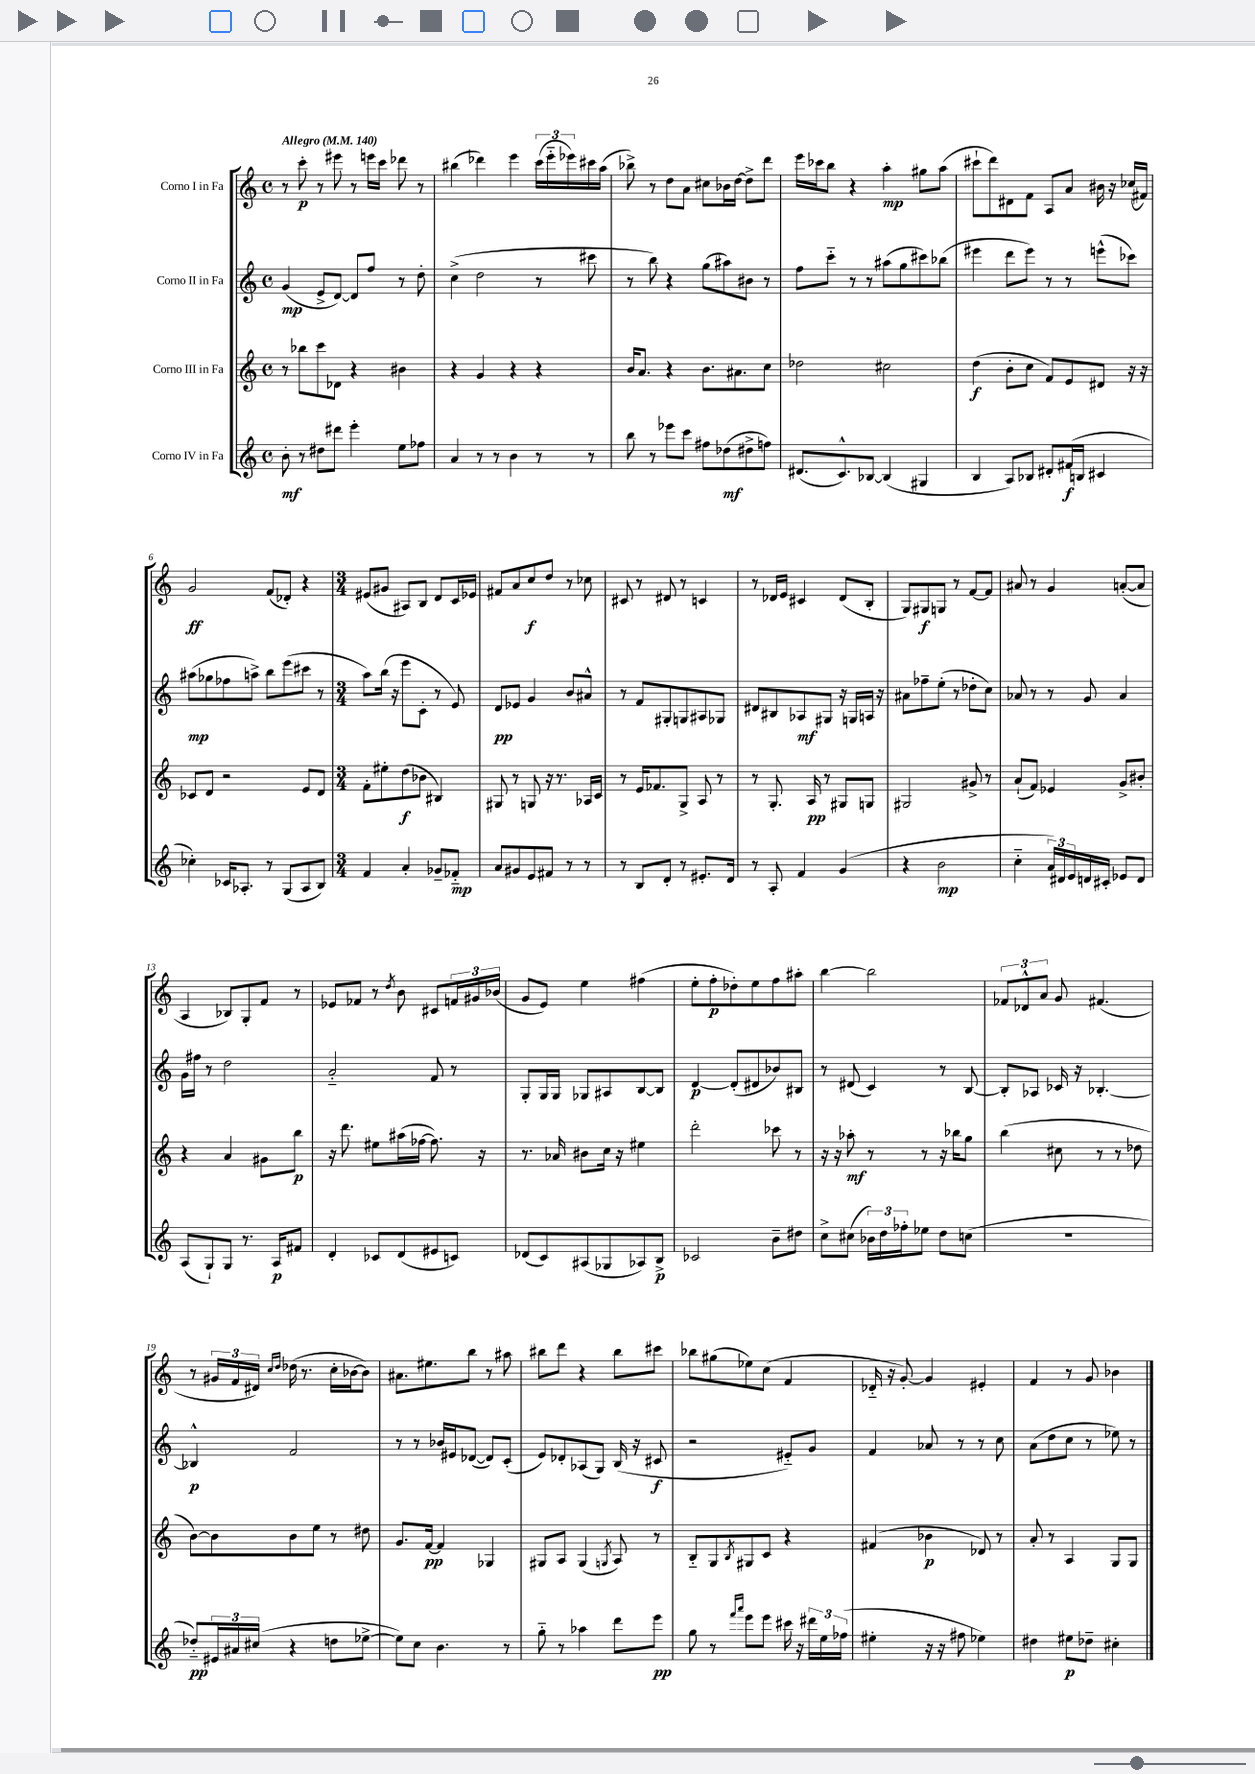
<<
\new StaffGroup <<
\new Staff = "s0" \with { instrumentName = "Corno I in Fa" } {
    \clef treble \key c \major \defaultTimeSignature \time 4/4 \tempo "Allegro" 4 = 140
    r8 c'''8-.\p r8 eis'''8 r8 e'''16 c'''16 des'''8 r8 |
    bis''4( des'''4) e'''4 \tuplet 3/2 { c'''16( e'''16-_ ees'''16) } cis'''16 a''16( |
    bes''8->) r8 d''8 a'8 cis''8 bes'16 d''16~ d''8-> d'''8 |
    e'''16 ces'''16 b''8 r4 a''4-.\mp gis''8 a''8( |
    cis'''8-! d'''8) dis'8 f'8 a8 a'8 bis'16 r16 ces''16( fis'16) |
    g'2\ff f'8( des'8-.) r4 |
    \numericTimeSignature \time 3/4 eis'8( gis'8 ais8) b8 d'8 c'16 ees'16 |
    fis'8 a'8 c''8\f d''8 r8 ces''8 |
    cis'8 r8 dis'8 r8 c'4 |
    r8 des'16 e'16 cis'4 des'8( b8-. |
    g8) gis8\f g8 r8 f'8~ f'8 |
    ais'8 r8 g'4 a'8~-.( a'8 |
    a4 bes8) g8-. f'8 r8 |
    ees'8 fes'8 r8 \acciaccatura { d''8 } b'8 cis'8 \tuplet 3/2 { f'16 gis'16 bes'16( } |
    g'8 e'8) e''4 fis''4( |
    e''8-. f''8-.\p des''8-.) e''8 f''8 ais''8-. |
    b''4~ b''2 |
    \tuplet 3/2 { fes'8 des'8-^ a'8 } g'8 fis'4.( |
    r8 \tuplet 3/2 { gis'16 f'16 dis'16) } \grace { c''16 d''16 } des''16( r8. c''16-. bes'16~ bes'8) |
    ais'8. eis''8. b''8 r8 ais''8 |
    bis''8 d'''8 r4 bis''8 cis'''8 |
    bes''8 gis''8( ees''8) c''8( f'4 |
    des'16-_ r16 g'8~-.) g'4 eis'4-. |
    f'4 r8 g'8 bes'4 \bar "|." |
}
\new Staff = "s1" \with { instrumentName = "Corno II in Fa" } {
    \clef treble \key c \major \defaultTimeSignature \time 4/4
    g'4\mp( e'8-> d'8~) d'8 f''8 r8 d''8-. |
    c''4->( d''2 r8 cis'''8 |
    r8 b''8) r4 g''8( ais''8) bis'8 r8 |
    f''8 c'''8-_ r8 r8 ais''8( g''8 cis'''8) bes''8( |
    eis'''4 d'''8 eis'''8) r8 r8 e'''8-^( ces'''8) |
    ais''8\mp( ges''8 fes''8 a''8->) b''8 e'''8( cis'''8 r8 |
    \numericTimeSignature \time 3/4 a''8) b''16( r16 e'''8 c'8-. r8 e'8) |
    d'8\pp ees'8 g'4 b'8 ais'8-^ |
    r8 f'8 gis8-. g8 ais8 ges8 |
    dis'8 bis8 aes8\mf gis8 r16 g16 a16 r16 |
    ais'8 fes''8-- e''8-.( r8 des''8-. c''8) |
    aes'8 r8 r8 g'8 aes'4 |
    g'16 fis''16 r8 d''2 |
    a'2-_ f'8 r8 |
    g8-. g16 g16 ges8 ais8 b8~ b8 |
    d'4~\p d'8-.( dis'8 bes'8) bis8 |
    r8 dis'8( c'4) r8 b8~ |
    b8-. aes8 ces'16 r16 bes4.~-. |
    bes4-^\p f'2 |
    r8 r8 bes'16 eis'16 des'8~( des'8) c'8-.( |
    e'8) des'8-. aes8( g8) b16( r16 cis'8\f |
    r2 eis'8-_) g'8 |
    f'4 aes'8 r8 r8 c''8 |
    a'8( d''8 c''8 r8 ees''8) r8 \bar "|." |
}
\new Staff = "s2" \with { instrumentName = "Corno III in Fa" } {
    \clef treble \key c \major \defaultTimeSignature \time 4/4
    r8 bes''8 c'''8 des'8 r4 bis'4 |
    r4 g'4 r4 r4 |
    b'16 a'8. r4 b'8. ais'8. c''8 |
    des''2 cis''2 |
    d''4\f( b'8-. c''8 f'8) e'8 dis'8 r16 r16 |
    ces'8 d'8 r2 e'8 d'8 |
    \numericTimeSignature \time 3/4 f'8-. eis''8-. d''8\f( bes'8 bis4) |
    gis8 r8 g8 r16 r8. aes16 c'16 |
    r8 e'16 fes'8. g8-> a8 r8 |
    r8 g8.-. a16\pp r8 gis8 g8 |
    gis2 gis'8-> r8 |
    a'8-!( f'8) ees'4 g'8-> bis'8-. |
    r4 a'4 gis'8 b''8\p |
    r16 d'''8. eis''8 ais''16( fes''16~ fes''8.) r16 |
    r8. aes'16 bis'8 c''16 r16 eis''4 |
    d'''2-. ces'''8 r8 |
    r16 r16 aes''8-.\mf r8 r8 r16 bes''16 g''8 |
    b''4( cis''8 r8 r8 des''8 |
    b'8~) b'8 b'8 e''8 r8 dis''8 |
    g'8. f'16~\pp f'4 ges4 |
    gis8 a8 gis4( \acciaccatura { g8 } a8) r8 |
    b8-_ g8 \acciaccatura { b8 } gis8 c'8 r4 |
    fis'4( bes'4\p des'8) r8 |
    a'8-. r8 a4 g8 g8 \bar "|." |
}
\new Staff = "s3" \with { instrumentName = "Corno IV in Fa" } {
    \clef treble \key c \major \defaultTimeSignature \time 4/4
    b'8-.\mf r8 dis''8 dis'''8 e'''4-. e''8 fes''8 |
    a'4 r8 r8 b'4 r8 r8 |
    b''8 r8 ees'''8 c'''8 fis''8 des''8\mf( dis''8-> f''8) |
    dis'8.( c'8.-^) bes8~ bes4( gis4 |
    b4 a8) bes8 dis'8-. fis'16\f( b16 cis'4 |
    ces''4-.) ces'16 aes8.-. r8 g8( aes8 b8) |
    \numericTimeSignature \time 3/4 f'4 a'4-. ges'8-- fes'8-_\mp |
    a'8 gis'8 e'8 fis'8 r8 r8 |
    r8 b8 d'8-. r8 eis'8.-. d'16 |
    r8 a8-. f'4 g'4( |
    r4 b'2\mp |
    c''4-_ \tuplet 3/2 { a'16) dis'16 e'16 } d'16 cis'16-. ees'8 d'8 |
    a8( g8-!) g8 r8. a16\p fis'8 |
    d'4-. ces'8 d'8( eis'8 c'8) |
    des'8( c'8) ais8( ges8 aes8) b8->\p |
    ces'2 b'8-- dis''8 |
    c''8-> cis''8( \tuplet 3/2 { bes'16) d''16 fes''16-. } ees''8 d''8 c''8( |
    R2. |
    des''8-_\pp) \tuplet 3/2 { eis'16 ais'16 cis''16( } r4 d''8 ees''8~-> |
    ees''8) c''8 b'4. r8 |
    g''8-_ r8 aes''4 d'''8 e'''8\pp |
    g''8 r8 \grace { f'''16 a'''16 } e'''8 e'''8 cis'''16 r16 \tuplet 3/2 { dis'''16 e''16 fes''16( } |
    eis''4-. r16 r16 fis''8 ees''4) |
    dis''4 eis''8\p des''8-- cis''4-. \bar "|." |
}
>>
>>
